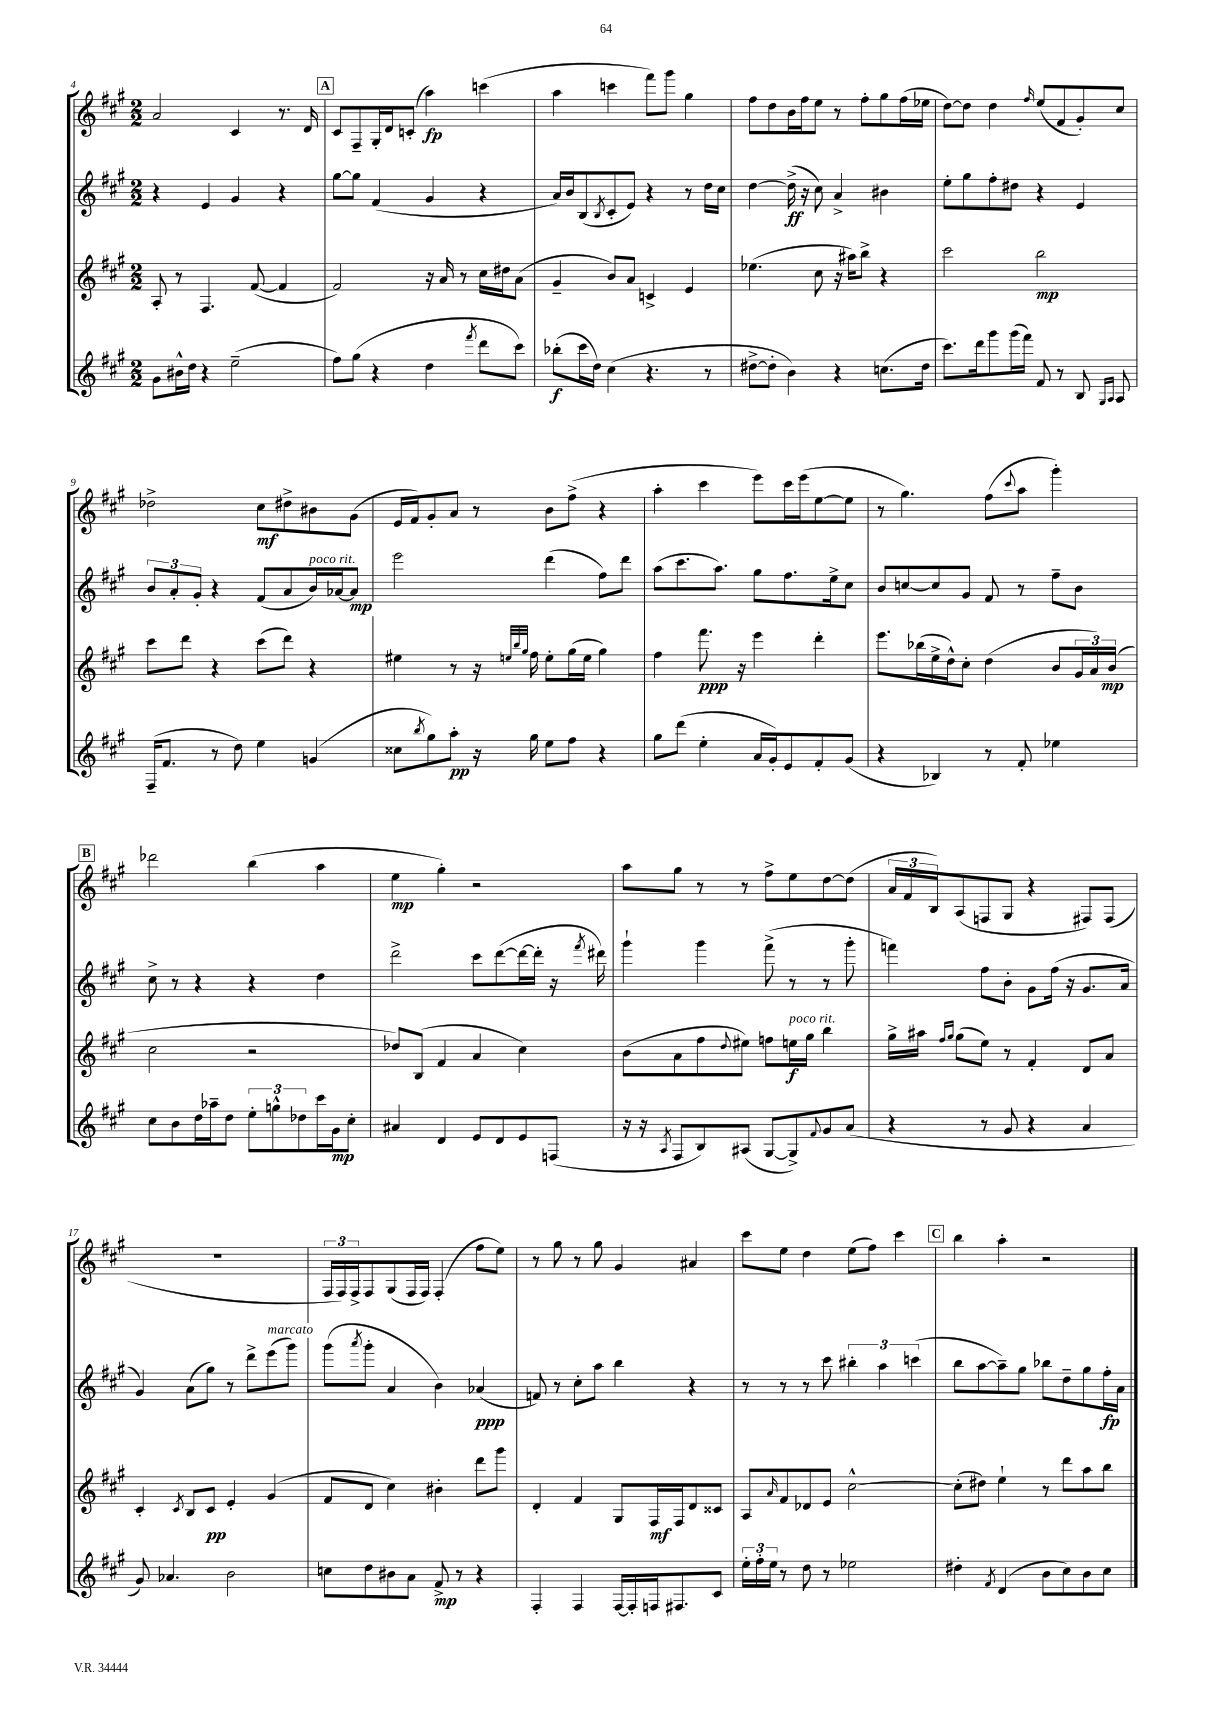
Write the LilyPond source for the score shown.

<<
\new StaffGroup <<
\new Staff = "s0" {
    \clef treble \key a \major \numericTimeSignature \time 2/2
    a'2 cis'4 r8. d'16 |
    \mark \markup { \box "A" } cis'8 fis8-- gis16-. d'16 c'8-.( a''4\fp) c'''4( |
    a''4 c'''4 fis'''8) gis'''8 gis''4 |
    fis''8 d''8 b'16 fis''16 e''8 r8 fis''8-. gis''8 fis''16( ees''16 |
    d''8~) d''8 d''4 \grace { fis''16 } e''8( fis'8 gis'8-.) cis''8 |
    des''2-> cis''8\mf dis''8-> bis'8 gis'8( |
    e'16 fis'16) gis'8-. a'8 r8 b'8 fis''8->( r4 |
    a''4-. cis'''4 e'''8) cis'''16 e'''16( e''8~ e''8 |
    r8 gis''4.) fis''8( \appoggiatura { cis'''8 } a''8 gis'''4-.) |
    \mark \markup { \box "B" } des'''2 b''4( a''4 |
    e''4\mp gis''4-.) r2 |
    a''8 gis''8 r8 r8 fis''8-> e''8 d''8~ d''8( |
    \tuplet 3/2 { a'16 fis'16 b16) } a8( f8 gis8 r4 fis8) fis8( |
    R1 |
    \tuplet 3/2 { fis16 fis16) fis16-> } fis8 gis8( fis16 fis16) fis4-.( fis''8 e''8) |
    r8 gis''8 r8 gis''8 gis'4 ais'4 |
    cis'''8 e''8 d''4 e''8( fis''8) cis'''4 |
    \mark \markup { \box "C" } b''4 a''4-. r2 \bar "|." |
}
\new Staff = "s1" {
    \clef treble \key a \major \numericTimeSignature \time 2/2
    r4 e'4 gis'4 r4 |
    \mark \markup { \box "A" } gis''8~ gis''8 fis'4( gis'4 r4 |
    a'16) b'16 b8( \acciaccatura { b8 } cis'8-. e'8) r4 r8 d''16 cis''16 |
    d''4~ d''16->\ff( r16 cis''8) a'4-> bis'4 |
    e''8-. gis''8 fis''8-. dis''8 r4 e'4 |
    \tuplet 3/2 { b'8 a'8-. gis'8-. } r4 fis'8( a'8 b'16^\markup { \italic "poco rit." }) aes'16~ aes'8\mp |
    e'''2 d'''4( fis''8) d'''8 |
    a''8( cis'''8. a''8.) gis''8 fis''8. e''16-> cis''8 |
    b'8 c''8~ c''8 gis'8 fis'8 r8 fis''8-- b'8 |
    \mark \markup { \box "B" } cis''8-> r8 r4 r4 d''4 |
    d'''2-> cis'''8 d'''8~( d'''16~ d'''16-. r16 \acciaccatura { fis'''8 } dis'''16) |
    gis'''4-! gis'''4 fis'''8->( r8 r8 gis'''8-. |
    f'''4) fis''8 b'8-. gis'8 fis''16( r16 gis'8. a'16 |
    gis'4) a'8( gis''8) r8 d'''8-> e'''8^\markup { \italic "marcato" }( gis'''8) |
    gis'''8( \acciaccatura { a'''8 } gis'''8-. a'4 b'4) aes'4\ppp( |
    f'8) r8 cis''8-. a''8 b''4 r4 |
    r8 r8 r8 cis'''8 \tuplet 3/2 { bis''4-. a''4 c'''4( } |
    \mark \markup { \box "C" } b''8 a''8~ a''8--) gis''8 bes''8 d''8-- gis''8 fis''16-.\fp a'16 \bar "|." |
}
\new Staff = "s2" {
    \clef treble \key a \major \numericTimeSignature \time 2/2
    a8-. r8 fis4. fis'8~( fis'4 |
    \mark \markup { \box "A" } fis'2) r16 a'16 r8 cis''16 dis''16 a'8( |
    gis'4-- b'8) a'8 c'4-> e'4 |
    ees''4.( cis''8 r16 ais''16) b''8-> r4 |
    cis'''2 b''2\mp |
    cis'''8 d'''8 r4 cis'''8( d'''8) r4 |
    eis''4 r8 r16 \grace { e''32 b''32 gis''32 } fis''16 e''8-. gis''16( e''16 gis''4) |
    fis''4 fis'''8.\ppp r16 e'''4 d'''4-. |
    e'''8. bes''16( e''16-> d''16-^) cis''8-. d''4( b'8 \tuplet 3/2 { gis'16 a'16) b'16\mp( } |
    \mark \markup { \box "B" } cis''2 r2 |
    des''8) b8( fis'4 a'4 cis''4) |
    b'8( a'8 fis''8 \appoggiatura { d''8 } eis''8) f''8 e''16\f^\markup { \italic "poco rit." } gis''16 b''4 |
    gis''16-> ais''16 \grace { fis''16 gis''16 } gis''8( e''8) r8 fis'4-. d'8 a'8 |
    cis'4-. \acciaccatura { cis'8 } b8 cis'8\pp e'4-. gis'4( |
    fis'8 d'8 cis''4) bis'4-. d'''8 gis'''8 |
    d'4-. fis'4 gis8 fis16\mf fis16 d'8 cisis'8 |
    a8 \grace { a'16 } fis'8 des'8 e'8 cis''2~-^ |
    \mark \markup { \box "C" } cis''8-.( dis''8) e''4-! r8 d'''8 a''8 b''8 \bar "|." |
}
\new Staff = "s3" {
    \clef treble \key a \major \numericTimeSignature \time 2/2
    gis'8 bis'16-^ d''16 r4 e''2--( |
    \mark \markup { \box "A" } fis''8) gis''8( r4 d''4 \acciaccatura { fis'''8 } d'''8 cis'''8) |
    bes''8-.\f( cis'''16 d''16) cis''4( r4. r8 |
    dis''8~-> dis''8-. b'4) r4 c''8.( dis''16 |
    cis'''8.) d'''16 gis'''8 gis'''16( fis'''16) fis'8 r8 b8 \grace { gis16 a16 } a8 |
    fis16--( fis'8. r8 d''8) e''4 g'4( |
    cisis''8 \acciaccatura { b''8 } gis''8) a''8-.\pp r16 gis''16 e''8 fis''8 r4 |
    gis''8 d'''8( e''4-. a'16 gis'16-.) e'8 fis'8-. gis'8( |
    r4 bes4) r8 fis'8-. ees''4 |
    \mark \markup { \box "B" } cis''8 b'8 d''16 aes''16-- d''8 \tuplet 3/2 { e''8-. g''8-^ des''8 } cis'''16 gis'16\mp cis''8-. |
    ais'4 d'4 e'8 d'8 e'8 f8( |
    r16 r16 \acciaccatura { a8 } fis8 b8) ais8( gis8~ gis8->) \appoggiatura { fis'8 } gis'8 a'8( |
    r4 r8 gis'8 r4 a'4 |
    gis'8) aes'4. b'2 |
    c''8 d''8 bis'8 a'8 fis'8->\mp r8 r4 |
    fis4-. fis4 fis16~ fis16-. f16 fis8. cis'8 |
    \tuplet 3/2 { e''16-. fis''16-. e''16 } r8 d''8 r8 ees''2 |
    \mark \markup { \box "C" } dis''4-. \acciaccatura { fis'8 } d'4( b'8 cis''8) b'8 cis''8 \bar "|." |
}
>>
>>
\layout { \context { \Score currentBarNumber = #4 } }
